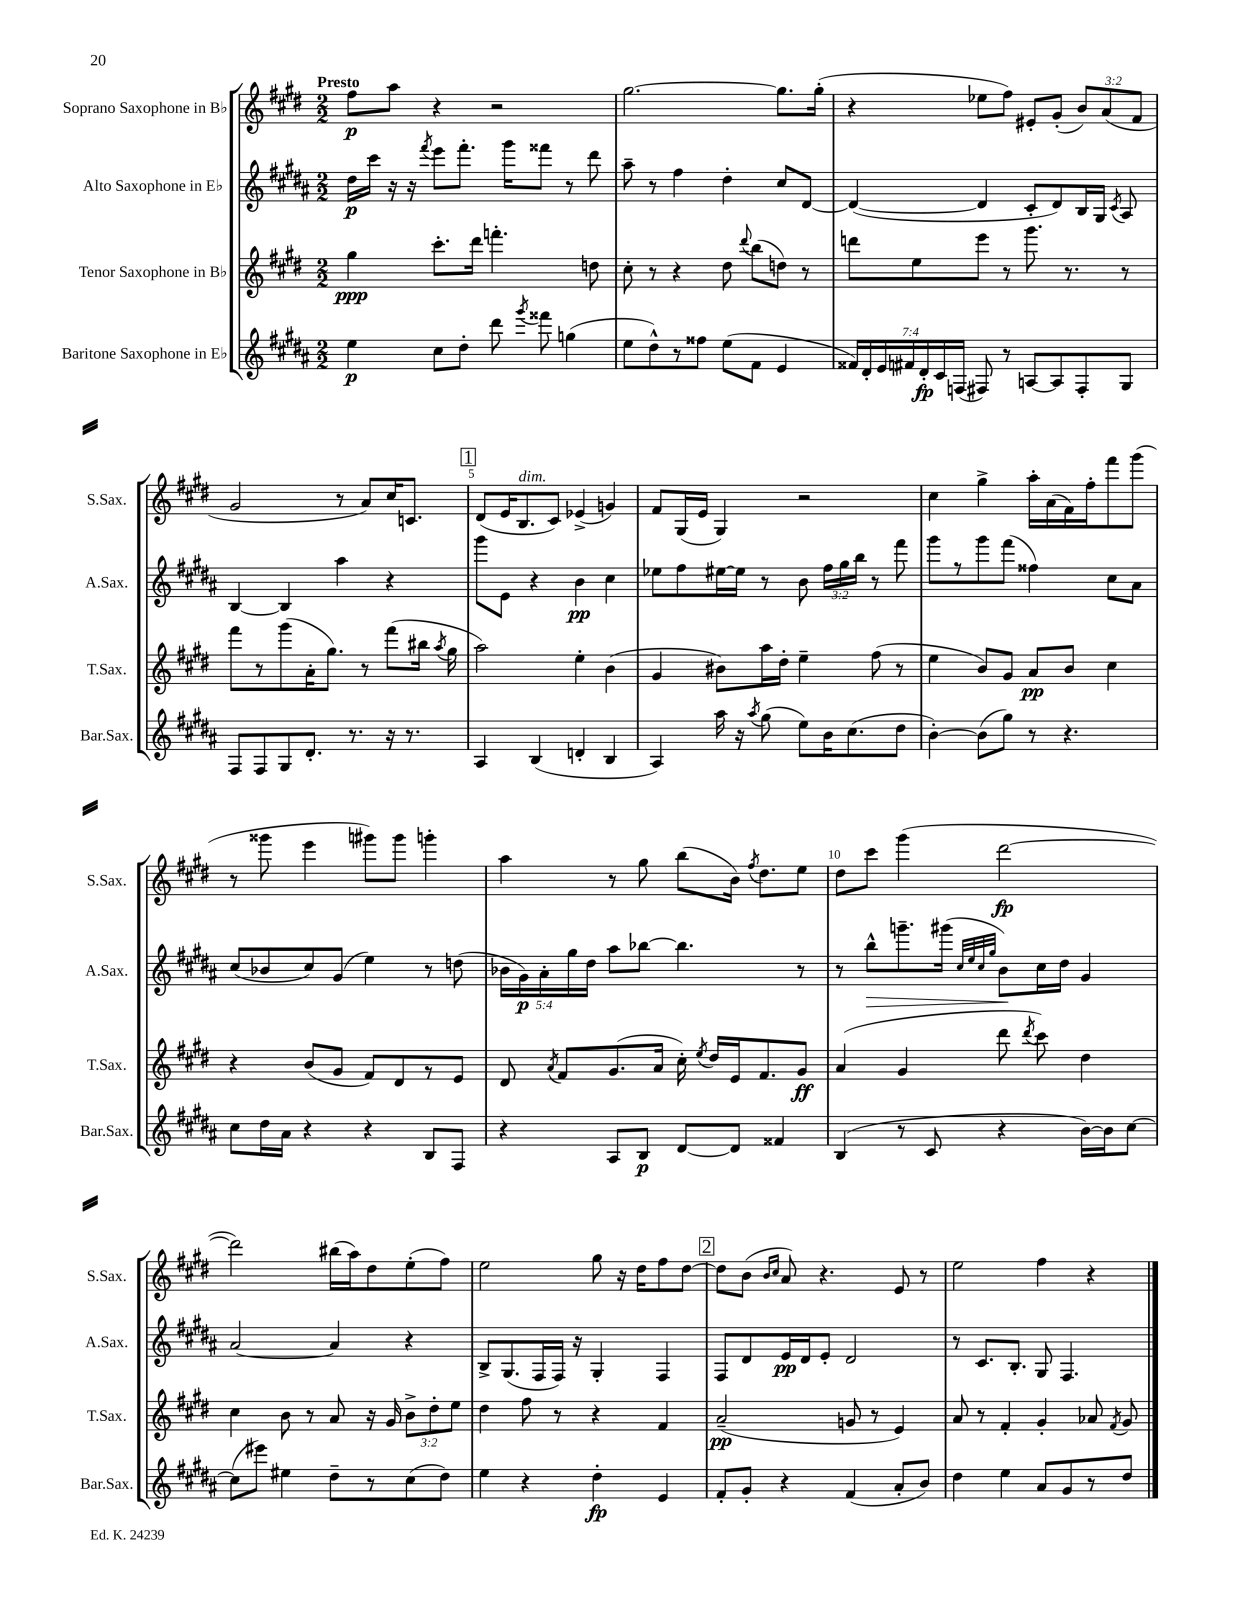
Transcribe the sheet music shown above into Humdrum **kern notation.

**kern	**kern	**kern	**kern
*staff4	*staff3	*staff2	*staff1
*clefG2	*clefG2	*clefG2	*clefG2
*k[f#c#g#d#a#]	*k[f#c#g#d#]	*k[f#c#g#d#a#]	*k[f#c#g#d#]
*M2/2	*M2/2	*M2/2	*M2/2
4ee	4gg#	16dd#	8ff#
.	.	16ccc#	.
.	.	16r	8aa
.	.	16r	.
.	.	8qfff#	.
8cc#	8.ccc#'	8eee	4r
8dd#'	.	8.fff#'	.
.	16ddd#	.	.
8ddd#	4.fff'	.	2r
.	.	16ggg#	.
8qggg#	.	.	.
8fff##	.	8fff##	.
(4gg	.	8r	.
.	8dd	8ddd#	.
=	=	=	=
8ee	8cc#'	8aa#~	[2.gg#
8dd#^^)	8r	8r	.
8r	4r	4ff#	.
8ff##	.	.	.
(8ee	8dd#	4dd#'	.
.	8qqddd#	.	.
8f#	(8bb	.	.
4e	8dd)	8cc#	8.gg#]
.	8r	[8d#	.
.	.	.	(16gg#'
=	=	=	=
28f##)	8ddd	(4d#_	4r
28d#'	.	.	.
28e	.	.	.
28f#	.	.	.
.	8ee	.	.
28d#'	.	.	.
28c#	.	.	.
(28F	.	.	.
8F#)	8eee	4d#]	8ee-
8r	8r	.	8ff#)
[8A	8.ggg#	8c#'	8e#'
8A]	.	8d#)	(8g#'
.	8.r	.	.
8F#'	.	16B	12b)
.	.	16G#	.
.	.	.	(12a
.	.	8qc#	.
8G#	8r	8A#	.
.	.	.	12f#
=	=	=	=
8F#	8fff#	[4B	2g#
8F#	8r	.	.
8G#	(8ggg#	4B]	.
8.d#'	16a'	.	.
.	8.gg#)	.	.
.	.	4aa#	8r
8.r	.	.	.
.	8r	.	8a)
16r	(8fff#	4r	16cc#
8.r	.	.	8.c
.	16bb#	.	.
.	8qaa	.	.
.	16gg#	.	.
=	=	=	=
4A#	2aa)	8ggg#	(8d#
.	.	8e	16e
.	.	.	8.B
(4B	.	4r	.
.	.	.	8c#)
4d'	4ee'	4b	(4e-^
4B	(4b	4cc#	4g)
=	=	=	=
4A#)	4g#	8ee-	8f#
.	.	8ff#	(16G#
.	.	.	16e
16aa#	8b#)	[16ee#	4G#)
16r	.	16ee#]	.
8qaa#	.	.	.
(8gg#	16aa	8r	.
.	16dd#'	.	.
8ee)	4ee~	8b	2r
16b	.	24ff#	.
.	.	24gg#	.
(8.cc#	.	.	.
.	.	24bb	.
.	(8ff#	8r	.
8dd#	8r	8fff#	.
=	=	=	=
[4b')	4ee	8ggg#	4cc#
.	.	8r	.
(8b]	8b)	8ggg#	4gg#^
8gg#)	8g#	(8fff#	.
8r	8a	4ff##)	16aa'
.	.	.	(16a
4.r	8b	.	16f#)
.	.	.	16ff#'
.	4cc#	8cc#	8fff#
.	.	8a#	(8ggg#
=	=	=	=
8cc#	4r	(8cc#	8r
16dd#	.	8b-	8ggg##
16a#	.	.	.
4r	(8b	8cc#)	4eee
.	8g#	(8g#	.
4r	8f#)	4ee)	8ggg#)
.	8d#	.	8ggg#
8B	8r	8r	4ggg'
8F#	8e	(8dd	.
=	=	=	=
4r	8d#	20b-	4aa
.	.	20g#)	.
.	.	20a#'	.
.	8qa	.	.
.	8f#	.	.
.	.	20gg#	.
.	.	20dd#	.
8A#	(8.g#	8aa#	8r
8B	.	[8bb-	8gg#
.	16a	.	.
[8d#	16cc#')	4.bb-]	(8bb
.	8qee	.	.
.	16dd#	.	.
8d#]	16e	.	16b)
.	.	.	8qff#
.	8.f#	.	8.dd#
4f##	.	.	.
.	8g#	8r	8ee
=	=	=	=
(4B	(4a	8r	8dd#
.	.	8bb^^	8ccc#
8r	4g#	8.ggg~	(4ggg#
8c#	.	.	.
.	.	(16ggg#	.
.	.	32qqcc#	.
.	.	32qqee	.
.	.	32qqcc#	.
.	.	32qqgg#	.
4r	8ddd#	8b)	[2ddd#
.	8qddd#	.	.
.	8ccc#)	16cc#	.
.	.	16dd#	.
[16b)	4dd#	4g#	.
16b]	.	.	.
[8cc#	.	.	.
=	=	=	=
(8cc#]	4cc#	[2a#	2ddd#])
8eee#)	.	.	.
4ee#	8b	.	.
.	8r	.	.
8dd#~	8a	4a#]	(16bb#
.	.	.	16aa)
8r	16r	.	8dd#
.	16g#	.	.
(8cc#	12b^	4r	(8ee'
.	12dd#'	.	.
8dd#)	.	.	8ff#)
.	12ee	.	.
=	=	=	=
4ee	4dd#	8B^	2ee
.	.	(8.G#	.
4r	8ff#	.	.
.	.	16F#	.
.	8r	16F#)	.
.	.	16r	.
4dd#'	4r	4G#'	8gg#
.	.	.	16r
.	.	.	16dd#
4e	4f#	4F#	8ff#
.	.	.	[8dd#
=	=	=	=
8f#'	(2a~	8F#	8dd#]
8g#'	.	8d#	(8b
.	.	.	16qqb
.	.	.	16qqcc#
4r	.	16e	8a)
.	.	16d#	.
.	.	8e'	4.r
(4f#	8g	2d#	.
.	8r	.	.
8a#'	4e)	.	8e
8b)	.	.	8r
=	=	=	=
4dd#	8a	8r	2ee
.	8r	8.c#	.
4ee	4f#'	.	.
.	.	8.B'	.
8a#	4g#'	8G#	4ff#
8g#	.	4.F#	.
8r	8a-	.	4r
.	8qf#	.	.
8dd#	8g#	.	.
==	==	==	==
*-	*-	*-	*-
